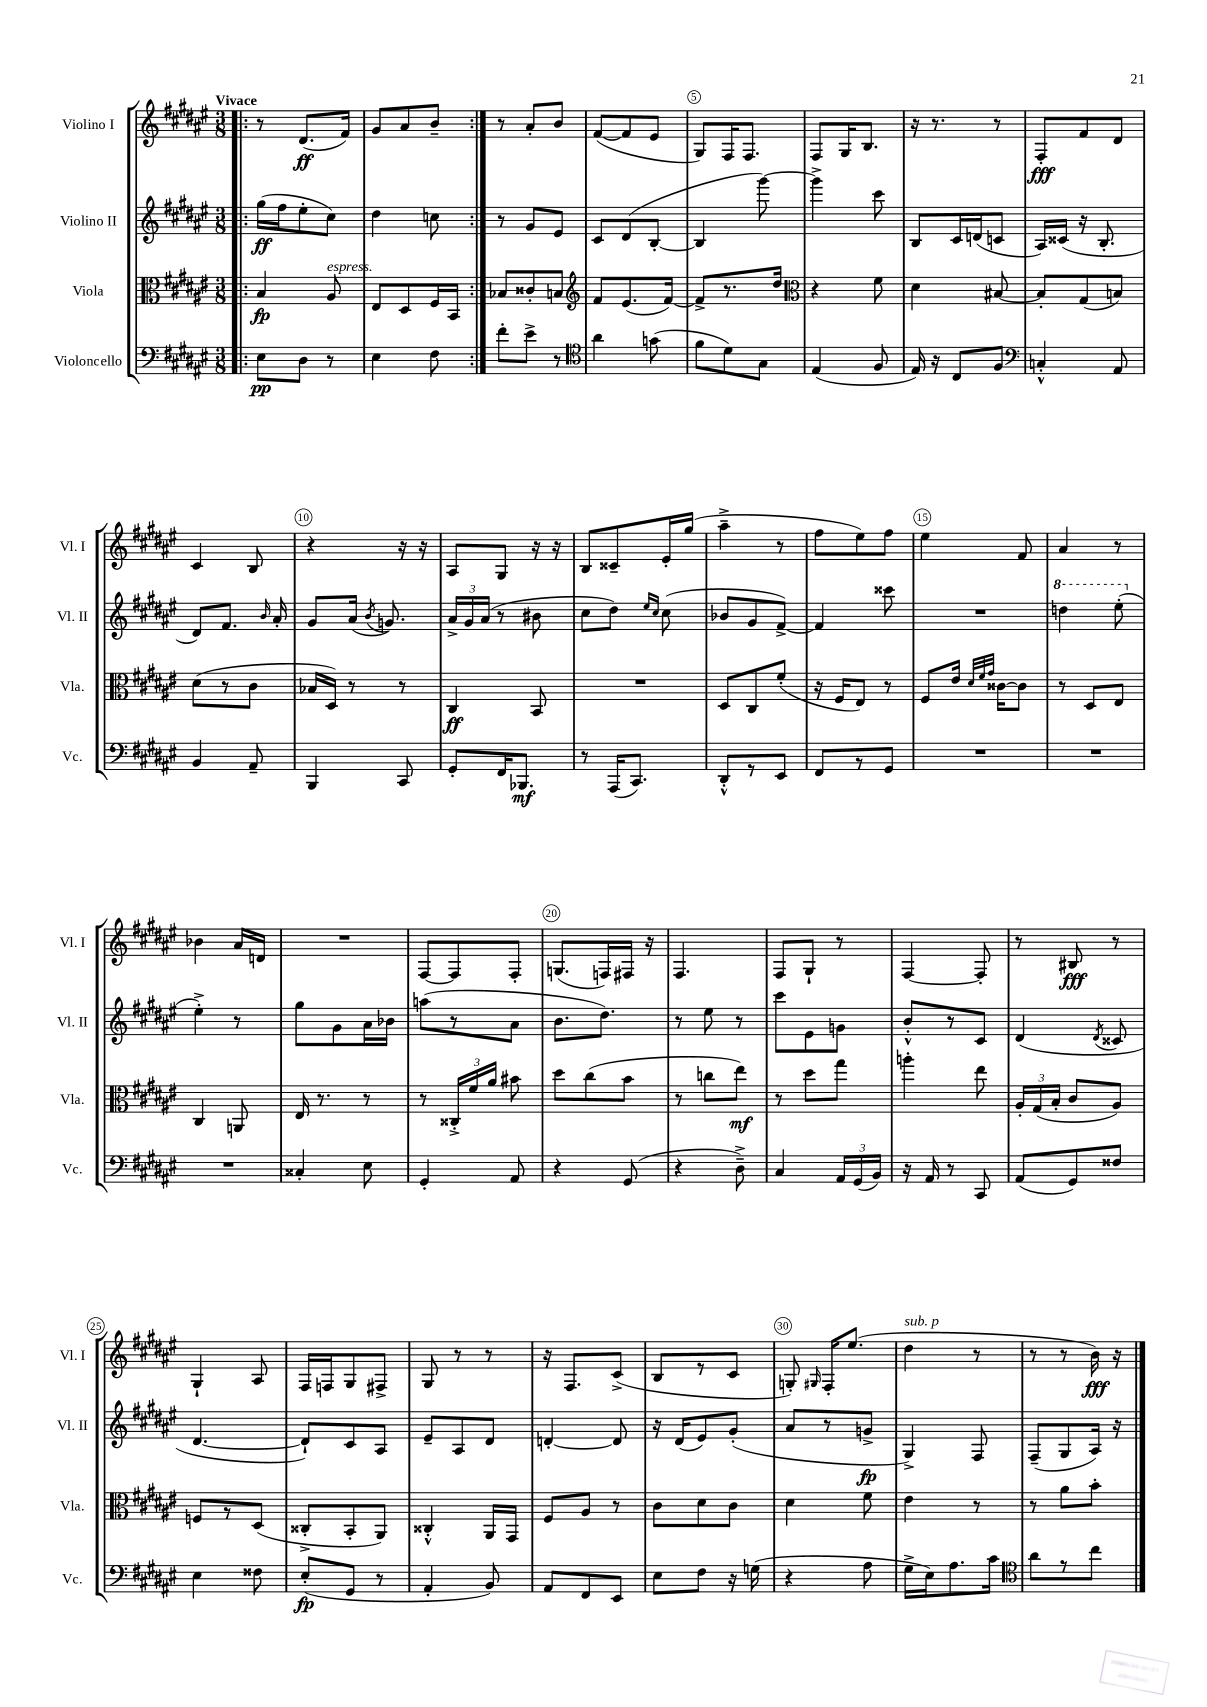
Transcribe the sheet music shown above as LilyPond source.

<<
\new StaffGroup <<
\new Staff = "s0" \with { instrumentName = "Violino I" shortInstrumentName = "Vl. I" } {
    \clef treble \key fis \major \numericTimeSignature \time 3/8 \tempo "Vivace"
    \autoBeamOff \repeat volta 2 { \bar ".|:" r8 dis'8.[\ff( fis'16]) |
    gis'8[ ais'8 b'8]-- | }
    r8 ais'8[-. b'8] |
    fis'8[~( fis'8 eis'8] |
    gis8[) fis16 fis8.] |
    fis8[ gis16 b8.] |
    r16 r8. r8 |
    fis8[-.\fff fis'8 dis'8] |
    cis'4 b8 |
    r4 r16 r16 |
    ais8[ gis8] r16 r16 |
    b8[ cisis'8-- eis'16-. gis''16]( |
    ais''4---> r8 |
    fis''8[ eis''8) fis''8] |
    eis''4 fis'8 |
    ais'4 r8 |
    bes'4 ais'16[ d'16] |
    R4. |
    fis8[~ fis8 fis8]-. |
    g8.[( f16) fis16] r16 |
    fis4. |
    fis8[ gis8]-! r8 |
    fis4~ fis8-. |
    r8 bis8\fff r8 |
    gis4-! ais8 |
    fis16[ f16 gis8 fis8]-> |
    gis8 r8 r8 |
    r16 fis8.[ cis'8]->( |
    b8[ r8 cis'8] |
    g8-.) \grace { gis16 } fis16[-. eis''8.]( |
    dis''4^\markup { \italic "sub. p" } r8 |
    r8 r8 b'16\fff) r16 \bar "|." |
}
\new Staff = "s1" \with { instrumentName = "Violino II" shortInstrumentName = "Vl. II" } {
    \clef treble \key fis \major \numericTimeSignature \time 3/8
    \autoBeamOff \repeat volta 2 { \bar ".|:" gis''16[\ff( fis''16 eis''8-. cis''8]) |
    dis''4 c''8 | }
    r8 gis'8[ eis'8] |
    cis'8[ dis'8( b8]~-. |
    b4 gis'''8~) |
    gis'''4-> cis'''8 |
    b8[ cis'16 d'16( c'8] |
    ais16[) cisis'16]( r16 b8.-. |
    dis'8[) fis'8.] \grace { b'16 } ais'16-. |
    gis'8[ ais'16]( \acciaccatura { b'8 } g'8.) |
    \tuplet 3/2 { ais'16[-> gis'16 ais'16]( } r8 bis'8 |
    cis''8[ dis''8]) \grace { eis''16[ cis''16] } cis''8( |
    bes'8[ gis'8 fis'8]~->) |
    fis'4 cisis'''8 |
    R4. |
    \ottava #1 d'''4 eis'''8-.( \ottava #0 |
    eis''4-.->) r8 |
    gis''8[ gis'8 ais'16 bes'16] |
    a''8[( r8 ais'8] |
    b'8.[ dis''8.]) |
    r8 eis''8 r8 |
    cis'''8[ eis'8 g'8] |
    b'8[-.-^ r8 cis'8] |
    dis'4( \acciaccatura { dis'8 } cisis'8 |
    dis'4.~ |
    dis'8[-!) cis'8 ais8] |
    eis'8[-- ais8 dis'8] |
    d'4~-. d'8 |
    r16 dis'16[( eis'8) gis'8]-.( |
    ais'8[ r8 g'8]->\fp |
    gis4->) fis8 |
    fis8[--( gis8 ais16]) r16 \bar "|." |
}
\new Staff = "s2" \with { instrumentName = "Viola" shortInstrumentName = "Vla." } {
    \clef alto \key fis \major \numericTimeSignature \time 3/8
    \autoBeamOff \repeat volta 2 { \bar ".|:" b4\fp ais8^\markup { \italic "espress." } |
    eis8[ dis8 fis16 b,16] | }
    bes8[ cisis'8-. b8] |
    \clef treble fis'8[ eis'8.( fis'16]~) |
    fis'8[-> r8. dis''16] |
    \clef alto r4 fis'8 |
    dis'4 bis8~ |
    bis8[-. gis8( b8]) |
    dis'8[( r8 cis'8] |
    bes16[ dis16]) r8 r8 |
    cis4\ff b,8 |
    R4. |
    dis8[ cis8 fis'8]-.( |
    r16 fis16[ eis8]) r8 |
    fis8[ eis'16] \grace { dis'32[ fis'32 gis'32] } cisis'16[~ cisis'8] |
    r8 dis8[ eis8] |
    cis4 a,8 |
    eis16 r8. r8 |
    r8 \tuplet 3/2 { cisis16[-.-> fis'16 ais'16] } bis'8 |
    dis''8[ cis''8( b'8] |
    r8 c''8[ eis''8]\mf) |
    r8 dis''8[ gis''8] |
    a''4-. eis''8 |
    \tuplet 3/2 { ais16[-. gis16( b16]-. } cis'8[ ais8]) |
    f8[ r8 dis8]( |
    cisis8[-.-> b,8-. ais,8]) |
    cisis4-.-^ ais,16[ gis,16] |
    fis8[ ais8] r8 |
    cis'8[ dis'8 cis'8] |
    dis'4 fis'8 |
    eis'4 r8 |
    r8 ais'8[ b'8]-. \bar "|." |
}
\new Staff = "s3" \with { instrumentName = "Violoncello" shortInstrumentName = "Vc." } {
    \clef bass \key fis \major \numericTimeSignature \time 3/8
    \autoBeamOff \repeat volta 2 { \bar ".|:" eis8[\pp dis8] r8 |
    eis4 fis8 | }
    fis'8[-. eis'8]-> r8 |
    \clef tenor ais'4 g'8( |
    fis'8[ dis'8) gis8] |
    eis4( fis8 |
    eis16) r16 cis8[ fis8] |
    \clef bass c4-.-^ ais,8 |
    b,4 ais,8-- |
    b,,4 cis,8 |
    gis,8[-. fis,16 bes,,8.]\mf |
    r8 ais,,16[( cis,8.]) |
    dis,8[-.-^ r8 eis,8] |
    fis,8[ r8 gis,8] |
    R4. |
    R4. |
    R4. |
    cisis4-. eis8 |
    gis,4-. ais,8 |
    r4 gis,8( |
    r4 dis8--->) |
    cis4 \tuplet 3/2 { ais,16[ gis,16( b,16]) } |
    r16 ais,16 r8 cis,8 |
    ais,8[( gis,8) fisis8] |
    eis4 fisis8 |
    eis8[-.\fp( gis,8] r8 |
    ais,4-. b,8) |
    ais,8[ fis,8 eis,8] |
    eis8[ fis8] r16 g16( |
    r4 ais8 |
    gis16[-> eis16) ais8. cis'16] |
    \clef tenor ais'8[ r8 cis''8] \bar "|." |
}
>>
>>
\layout { \context { \Score \override BarNumber.break-visibility = ##(#f #t #t) barNumberVisibility = #(every-nth-bar-number-visible 5) \override BarNumber.stencil = #(make-stencil-circler 0.1 0.3 ly:text-interface::print) } }
